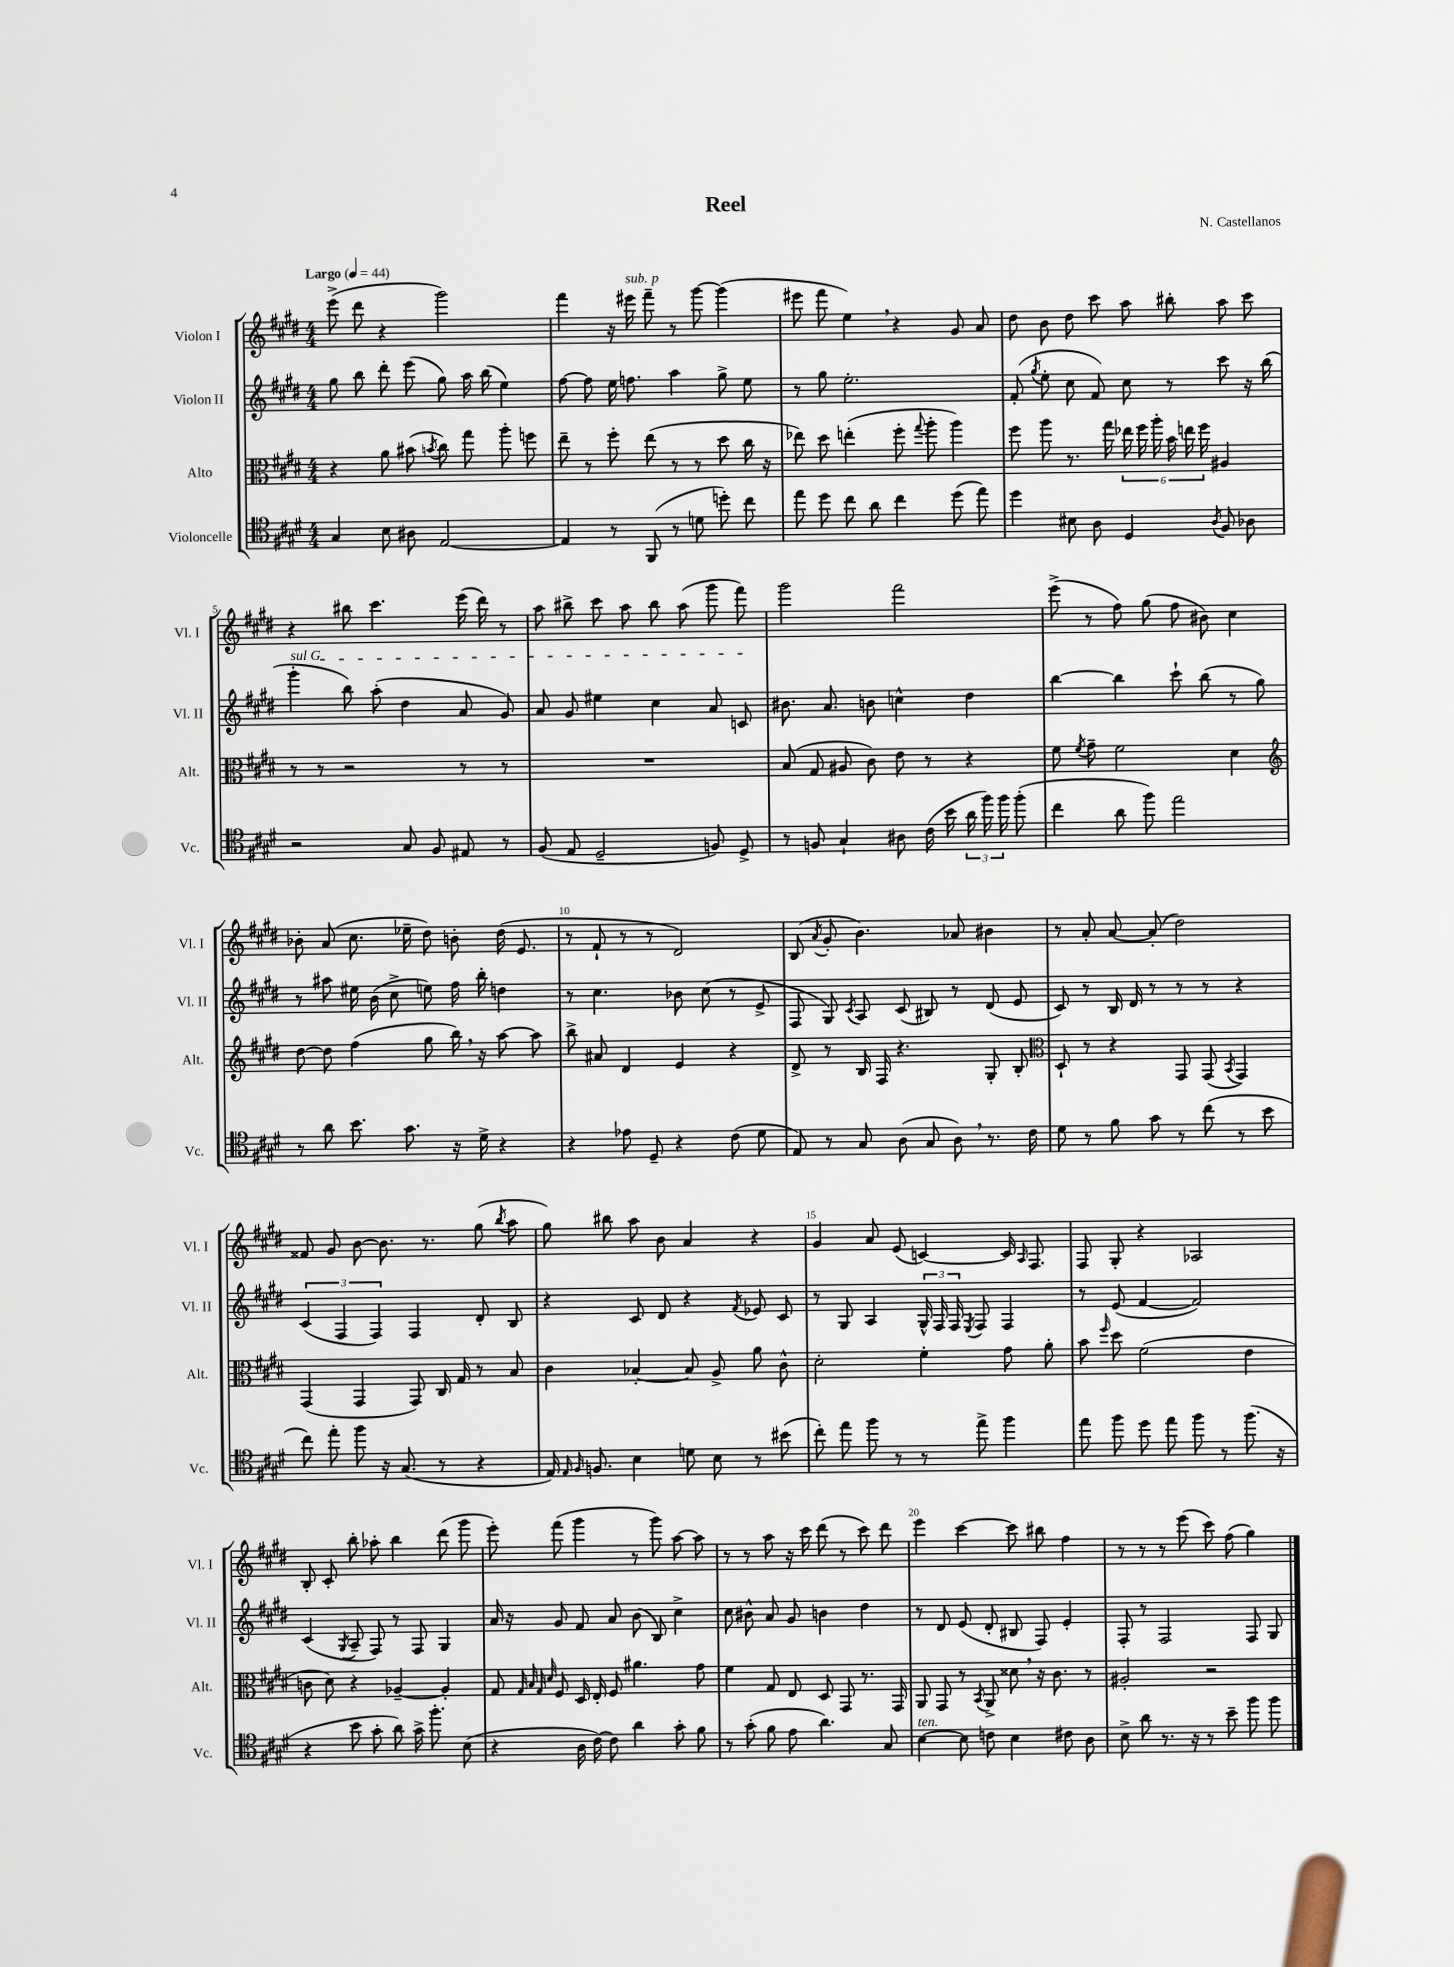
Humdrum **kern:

**kern	**kern	**kern	**kern
*part4	*part3	*part2	*part1
*staff4	*staff3	*staff2	*staff1
*I"Violoncelle	*I"Alto	*I"Violon II	*I"Violon I
*I'Vc.	*I'Alt.	*I'Vl. II	*I'Vl. I
*clefC4	*clefC3	*clefG2	*clefG2
*k[f#c#g#d#]	*k[f#c#g#d#]	*k[f#c#g#d#]	*k[f#c#g#d#]
*M4/4	*M4/4	*M4/4	*M4/4
*MM44	*MM44	*MM44	*MM44
=1	=1	=1	=1
!	!	!	!LO:TX:a:B:t=Largo
4G#/	4r	8gg#\	(8eee^\
.	.	8bb\	8ddd#\
8B\	8a\	8ddd#'\	4r
8A#X\	(8b#X\	(8eee\	.
.	8qbn/	.	.
[2E/	8cc#\)	8gg#\)	2ggg#\)
.	8gg#\	16aa\	.
.	.	(16bb\	.
.	8aa'\	4ee\)	.
.	8ffn\	.	.
=2	=2	=2	=2
4E/]	8ee~\	[8ff#\	4fff#\
.	8r	8ff#\]	.
8r	8ff#'\	16ee\	16r
!	!	!	!LO:TX:a:i:t=sub. p
.	.	8.ffn\	16eee#X\
(8FF#/	(8ee\	.	8fff#~\
8r	8r	4aa\	8r
8dn\	8r	.	[8ggg#\
8ddn'\)	8dd#\	8gg#^\	(4ggg#\]
8cc#\	16cc#\	8ee\	.
.	16r	.	.
=3	=3	=3	=3
8ee\	8ee-X\)	8r	8eee#X\
8dd#\	8dd#\	8gg#\	8fff#\
8cc#\	(4een'\	2.ee'\	4ee,\)
8a\	.	.	.
4cc#\	8ff#'\	.	4r
.	8qqgg#/	.	.
.	8aa'\	.	.
(8dd#\	4aa\)	.	8g#/
8ee\)	.	.	8a/
=4	=4	=4	=4
4dd#\	8ff#\	(8f#'/	8dd#\
.	.	8qgg#/	.
.	8aa\	8ee'\	8b\
8B#X\	8.r	8cc#\	8dd#\
8A\	.	8f#/)	8ccc#\
.	16gg#\	.	.
4D#/	24ee-X\	8cc#\	8aa\
.	24ff#\	.	.
.	24aa'\	.	.
.	24b\	8r	8bb#X'\
.	24een\	.	.
.	24ff#\	.	.
8qA/	.	.	.
8F#/	4A#X/	8ccc#\	8aa\
8A-X\	.	16r	8ccc#\
.	.	(16bb\	.
!!LO:LB:g=z
=5	=5	=5	=5
!	!	!LO:TX:a:i:t=sul G	!
2r	8r	4ggg#'\	4r
.	8r	.	.
.	2r	8bb\)	8bb#X\
.	.	(8aa'\	4.ccc#\
8G#/	.	4dd#\	.
8F#/	.	.	.
8E#X/	8r	8a/	(16eee\
.	.	.	16ddd#\)
8r	8r	8g#/)	8r
=6	=6	=6	=6
(8F#/	1r	8a/	8aa\
8E/	.	8g#/	8bb#X^\
2D#~/	.	4ee#X\	8ccc#\
.	.	.	8aa\
.	.	4cc#\	8bb#\
.	.	.	(8aa\
8Fn/)	.	8a/	8ggg#\
8D#^/	.	8cn/	8fff#\)
=7	=7	=7	=7
8r	(8B/	8.b#X\	2ggg#\
8Fn/	8G#/	.	.
.	.	8.a/	.
4G#`/	8A#X/	.	.
.	8c#\)	8bn\	.
8A#X\	8e\	4ccn^^\	2fff#\
(16c#\	8r	.	.
16b\	.	.	.
24a\	4r	4dd#\	.
24ff#\)	.	.	.
24ff#\	.	.	.
(8ff#'\	.	.	.
=8	=8	=8	=8
4cc#\	8f#\	[4bb\	(8eee^\
.	8qf#/	.	.
.	8g#~\	.	8r
8a\	2f#\	4bb\]	8ff#\)
8ff#\)	.	.	(8gg#\
2ee\	.	8ccc#`\	8ff#\
.	.	(8bb\	8b#X\)
.	4d#\	8r	4cc#\
.	.	8gg#\)	.
!!LO:LB:g=z
=9	=9	=9	=9
*	*clefG2	*	*
8r	[8dd#\	8r	8b-X'\
8a\	8dd#\]	8aa#X\	(8a/
8.b\	(4ff#\	16ee#X\	8.cc#\
.	.	(16b\	.
.	.	8cc#^\	.
8.g#\	.	.	16ee-X~\
.	8gg#\	8een\)	8dd#\)
16r	16bb,\)	16ff#\	8bn'\
16d#^\	16r	16bb'\	.
4r	[8aa\	4ddn\	(16dd#\
.	.	.	8.e/
.	8aa\]	.	.
=10	=10	=10	=10
4r	8bb^\	8r	8r
.	8a#X/	4.cc#\	8f#`/
8e-X\	4d#/	.	8r
8D#~/	.	.	8r
4r	4e/	8b-X\	2d#/)
.	.	(8cc#\	.
(8c#\	4r	8r	.
8d#\	.	8e^/	.
=11	=11	=11	=11
8E/)	8d#^/	8F#/	(8B/
.	.	.	8qa/
8r	8r	8G#/)	8g#'/
.	.	8qc#/	.
8G#/	16B/	8A/	4.b\)
.	16F#/	.	.
(8A\	4.r	(8c#/	.
8G#/	.	8B#X/)	.
8A,\)	.	8r	8a-X/
8.r	8G#'/	(8d#/	4b#X\
.	8B'/	8e/	.
16c#\	.	.	.
=12	=12	=12	=12
*	*clefC3	*	*
8d#\	8D#`/	8c#/)	8r
8r	8r	8r	8a'/
8f#\	4r	16B/	[8a/
.	.	16d#/	.
8g#\	.	8r	(8a'/]
8r	8GG#/	8r	2dd#\)
(8cc#\	(8GG#/	8r	.
.	8qBB/	.	.
8r	4GG#/)	4r	.
8b\	.	.	.
!!LO:LB:g=z
=13	=13	=13	=13
8cc#\)	(4GG#/	(6c#/	8f##X/
8ee'\	.	.	8g#/
.	.	6F#/	.
8ff#\	4GG#/	.	[8b\
.	.	6F#/)	.
16r	.	.	8.b\]
(8.G#/	.	.	.
.	8GG#/)	4F#/	.
.	.	.	8.r
8r	16C#/	.	.
.	16G#/	.	.
4r	8r	8d#'/	(8gg#\
.	.	.	8qbb/
.	8B/	8B/	8aa\
=14	=14	=14	=14
16E/)	4c#\	4r	8gg#\)
16qqE/	.	.	.
16qqF#/	.	.	.
8.Fn/	.	.	.
.	.	.	8bb#X\
4B\	[4B-X'/	8c#/	8aa\
.	.	8d#/	8b\
8dn\	8B-/]	4r	4a/
8B\	8A^/	.	.
.	.	8qf#/	.
8r	8a\	8e-X/	4r
(8b#X\	8c#^^\	8c#/	.
=15	=15	=15	=15
8cc#'\)	2d#'\	8r	4g#/
8ee\	.	8G#/	.
8ff#\	.	4A/	8a/
8r	.	.	(8e/
8r	4f#'\	24G#^^/	[4cn/)
.	.	24F#/	.
.	.	24F#/	.
.	.	8qE/	.
8ee^\	.	8F#/	.
4ff#\	8g#\	4F#/	16c/]
.	.	.	16qqA/
.	.	.	8.F#/
.	8a'\	.	.
=16	=16	=16	=16
8ee\	8b\	8r	8F#/
.	16qqff#/	.	.
8ff#\	8dd#\	(8e/	8G#'/
8dd#\	(2f#\	[4f#/	4r
8ee\	.	.	.
8ff#\	.	2f#/])	2A-X/
8r	.	.	.
(8.ff#\	4e\	.	.
16r	.	.	.
!!LO:LB:g=z
=17	=17	=17	=17
4r	8cn\	(4c#/	8B'/
.	8d#\)	.	8c#'/
.	.	8qG#/	.
8b\	4r	8A~/	8bb'\
8g#'\	.	8F#/)	8aa-X'\
8a\)	[4A-X~/	8r	4bb\
16g#^\	.	8F#/	.
8.ff#'\	.	.	.
.	4A-'/]	4G#/	(8ddd#\
(8B\	.	.	8ggg#\
=18	=18	=18	=18
4r	8G#/	16a/	8eee'\)
.	.	16r	.
.	32qqG#/	.	.
.	32qqB/	.	.
.	32qqG#/	.	.
.	32qqd#/	.	.
.	8F#/	8g#/	(8fff#\
16A\	16D#/	8f#/	4ggg#\
[16c#\)	16E'/	.	.
8c#\]	8F#/	8a/	.
4a\	4.a#X\	(8b\	8r
.	.	8B/)	8ggg#\)
8g#'\	.	4cc#^\	[8aa\
8f#\	8g#\	.	8aa\]
=19	=19	=19	=19
8r	4f#\	8cc#\	8r
(8g#'\	.	8b#X^^\	8r
8f#\	8G#/	8a/	8aa\
8e\	8E/	8g#/	16r
.	.	.	16ccc#\
4.a\)	8D#/	4bn\	(8ddd#\
.	8GG#/	.	8r
.	8.r	4dd#\	8ccc#\)
8G#/	.	.	8ddd#\
.	16GG#/	.	.
=20	=20	=20	=20
!LO:TX:a:i:t=ten.	!	!	!
[4B\	8AA/	8r	4eee\
.	8GG#/	8d#/	.
8B\]	8r	(8e/	[4ccc#\
.	8qBB/	.	.
8cn\	8AA^/	8d#'/	.
4B\	8d##X,\	8B#X/	8ccc#\]
.	16r	8F#/)	8bb#X\
.	8.c#\	.	.
8c#X\	.	4e'/	4ff#\
8A\	8r	.	.
=21	=21	=21	=21
8B^\	2A#X'/	8F#'/	8r
8a\	.	8r	8r
8.r	.	2F#/	8r
.	.	.	(8eee\
16r	.	.	.
8r	2r	.	8ccc#\)
8b~\	.	.	(8ff#\
8ff#\	.	8F#/	4gg#\)
8ff#\	.	8G#/	.
==	==	==	==
*-	*-	*-	*-
